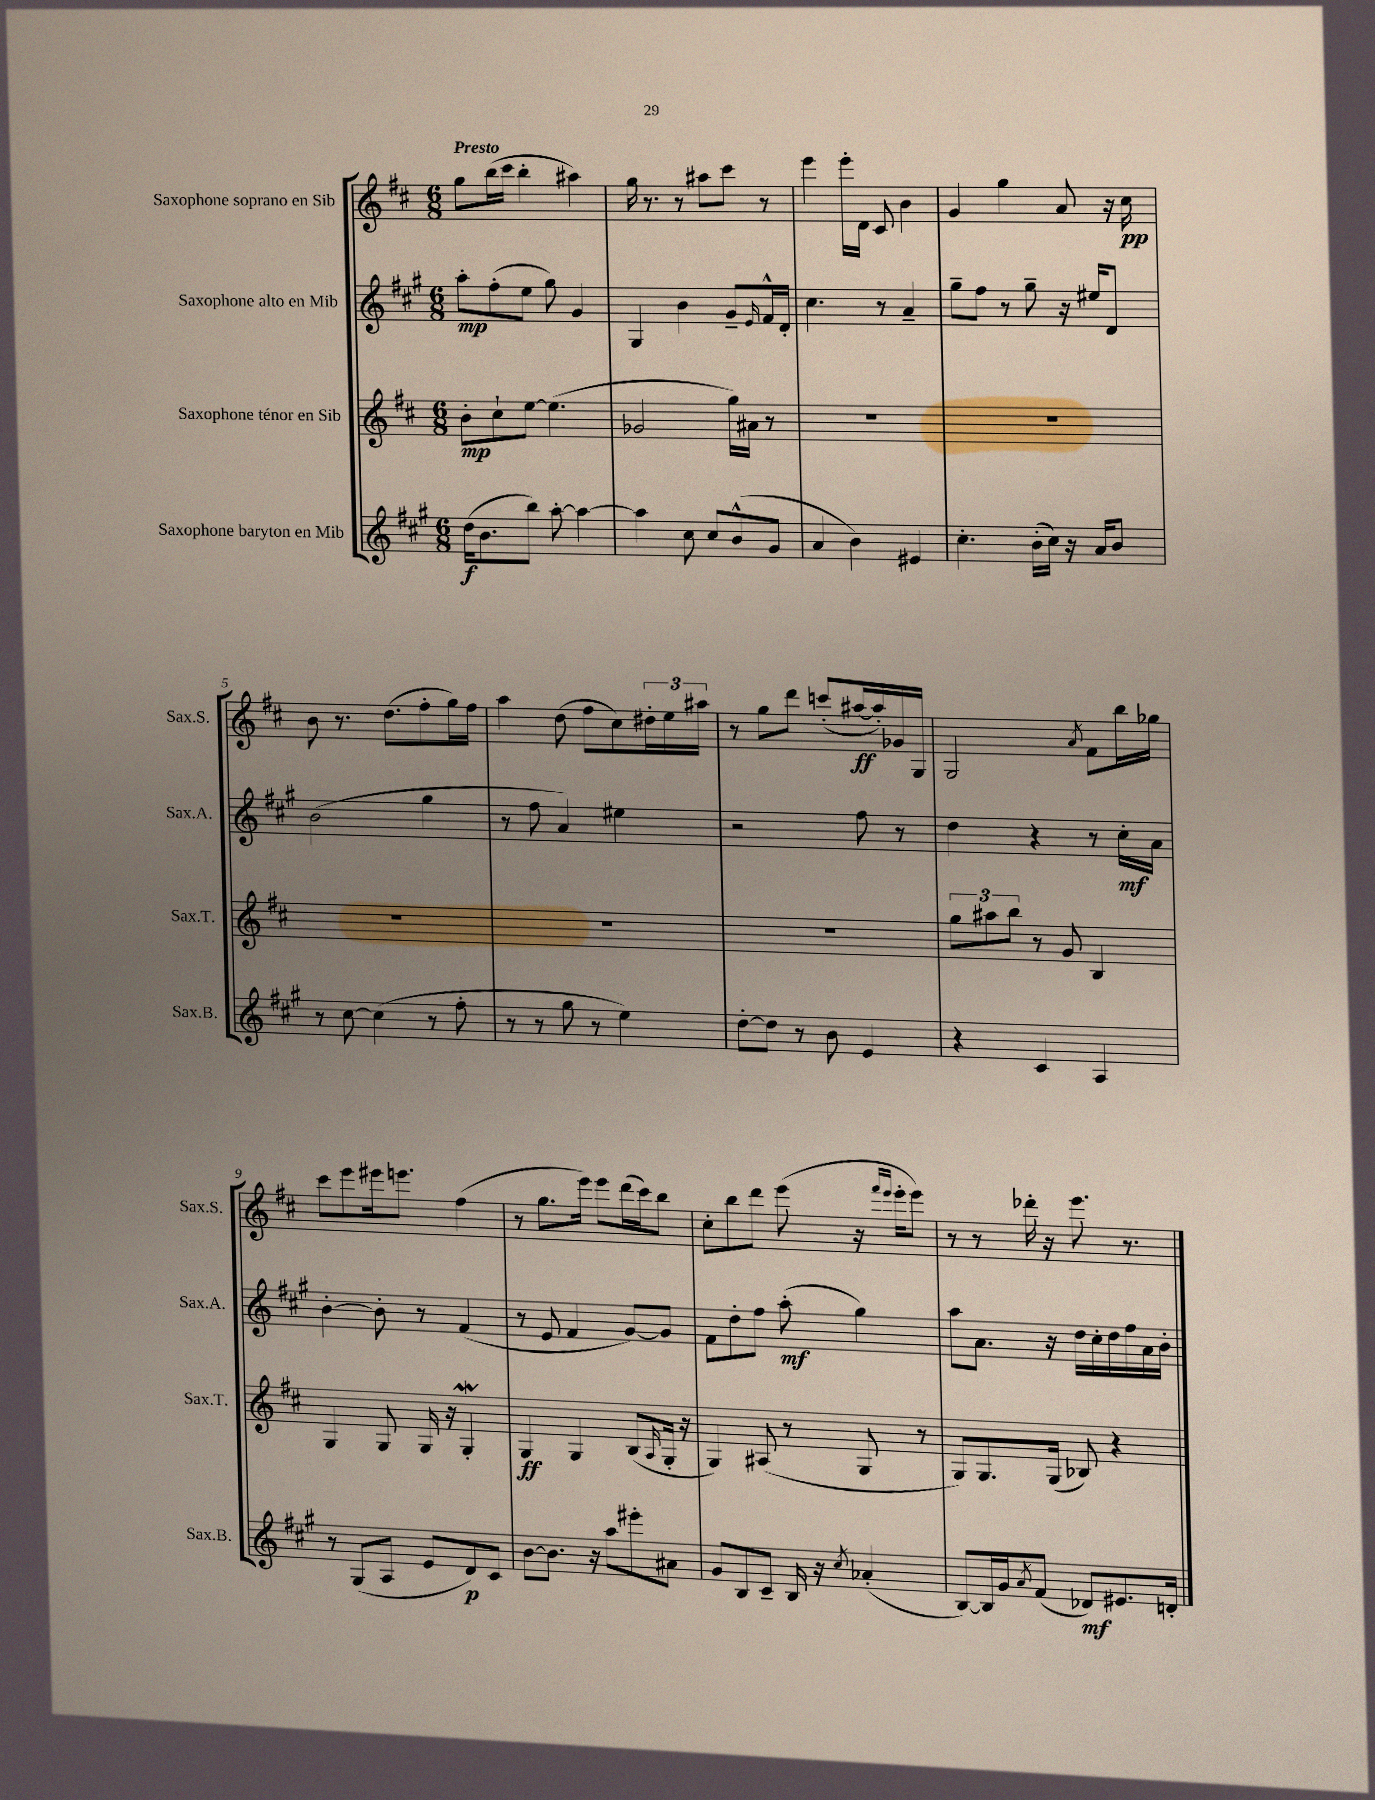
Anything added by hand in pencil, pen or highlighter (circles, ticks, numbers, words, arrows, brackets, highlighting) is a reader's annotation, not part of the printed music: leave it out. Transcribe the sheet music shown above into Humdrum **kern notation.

**kern	**kern	**kern	**kern
*staff4	*staff3	*staff2	*staff1
*clefG2	*clefG2	*clefG2	*clefG2
*k[f#c#g#]	*k[f#c#]	*k[f#c#g#]	*k[f#c#]
*M6/8	*M6/8	*M6/8	*M6/8
(16dd	8b'	8aa'	8gg
8.b	.	.	.
.	8cc#`	(8ff#'	(16bb
.	.	.	16ccc#
8bb)	[8ee	8ee	4bb'
[8aa'	(4.ee]	8gg#)	.
4aa_	.	4g#	4aa#)
=	=	=	=
4aa]	2g-	4G#	16gg
.	.	.	8.r
8cc#	.	4b	8r
8cc#	.	.	8aa#
(8b^^	16gg)	8g#~	8ccc#
.	16a#	.	.
.	.	16qqe	.
8g#	8r	16f#^^	8r
.	.	16d'	.
=	=	=	=
4a	2.r	4.cc#	4eee
4b)	.	.	16eee'
.	.	.	16d
.	.	8r	8c#
4e#	.	4a~	4b
=	=	=	=
4.cc#'	2.r	8gg#~	4g
.	.	8ff#	.
.	.	8r	4gg
(16b'	.	8gg#~	.
16cc#)	.	.	.
16r	.	16r	8a
16a	.	16ee#	.
8b	.	8d	16r
.	.	.	16cc#
=	=	=	=
8r	2.r	(2b	8b
[8cc#	.	.	8.r
(4cc#]	.	.	.
.	.	.	(8.dd
8r	.	4gg#	8ff#'
8ff#'	.	.	16gg)
.	.	.	16ff#
=	=	=	=
8r	2.r	8r	4aa
8r	.	8ff#	.
8gg#	.	4a)	(8dd
8r	.	.	8ff#
4ee)	.	4ee#	8cc#)
.	.	.	24dd#'
.	.	.	24ee
.	.	.	24aa#
=	=	=	=
[8dd'	2.r	2r	8r
8dd]	.	.	8gg
8r	.	.	8ddd
8b	.	.	(8ccc'
4e	.	8ff#	[16aa#
.	.	.	16aa#'])
.	.	8r	16g-
.	.	.	16G
=	=	=	=
4r	12gg	4dd	2G
.	12aa#	.	.
.	12bb	.	.
4c#	8r	4r	.
.	8g	.	.
.	.	.	8qa
4A	4B	8r	8f#
.	.	16cc#'	16bb
.	.	16a	16gg-
=	=	=	=
8r	4G	[4b'	8ccc#
(8G#	.	.	8eee
8A	8G	8b']	16eee#
.	.	.	8.eee
8e	16G	8r	.
.	16r	.	.
8d)	4G'	(4f#	(4ff#
8c#	.	.	.
=	=	=	=
[8b	4G	8r	8r
8.b]	.	8e	8.gg
.	4G	4f#	.
16r	.	.	16eee)
8aa	.	.	8eee
8eee#'	(8B	[8g#)	(16ddd
.	.	.	16ccc#)
.	16qqA	.	.
8a#	16G'	8g#]	8bb
.	16r	.	.
=	=	=	=
8g#	4G)	8f#	8cc#'
8B	.	8dd'	8bb
8c#~	(8A#	8ff#	8ddd
16B	8r	(8aa'	(8eee
16r	.	.	.
8qcc#	.	.	.
(4a-'	8G	4gg#)	16r
.	.	.	16qqfff#
.	.	.	16qqeee
.	.	.	16eee'
.	8r	.	8eee)
=	=	=	=
[8B)	8G)	8aa	8r
16B]	8.G	8.a	8r
16g#	.	.	.
8qa	.	.	.
(8f#	.	.	16ddd-'
.	(16G	16r	16r
8d-)	8B-)	16dd	8.eee
.	.	16cc#'	.
8.e#	4r	16dd	.
.	.	16ff#	8.r
.	.	16a	.
16d'	.	16b'	.
==	==	==	==
*-	*-	*-	*-
